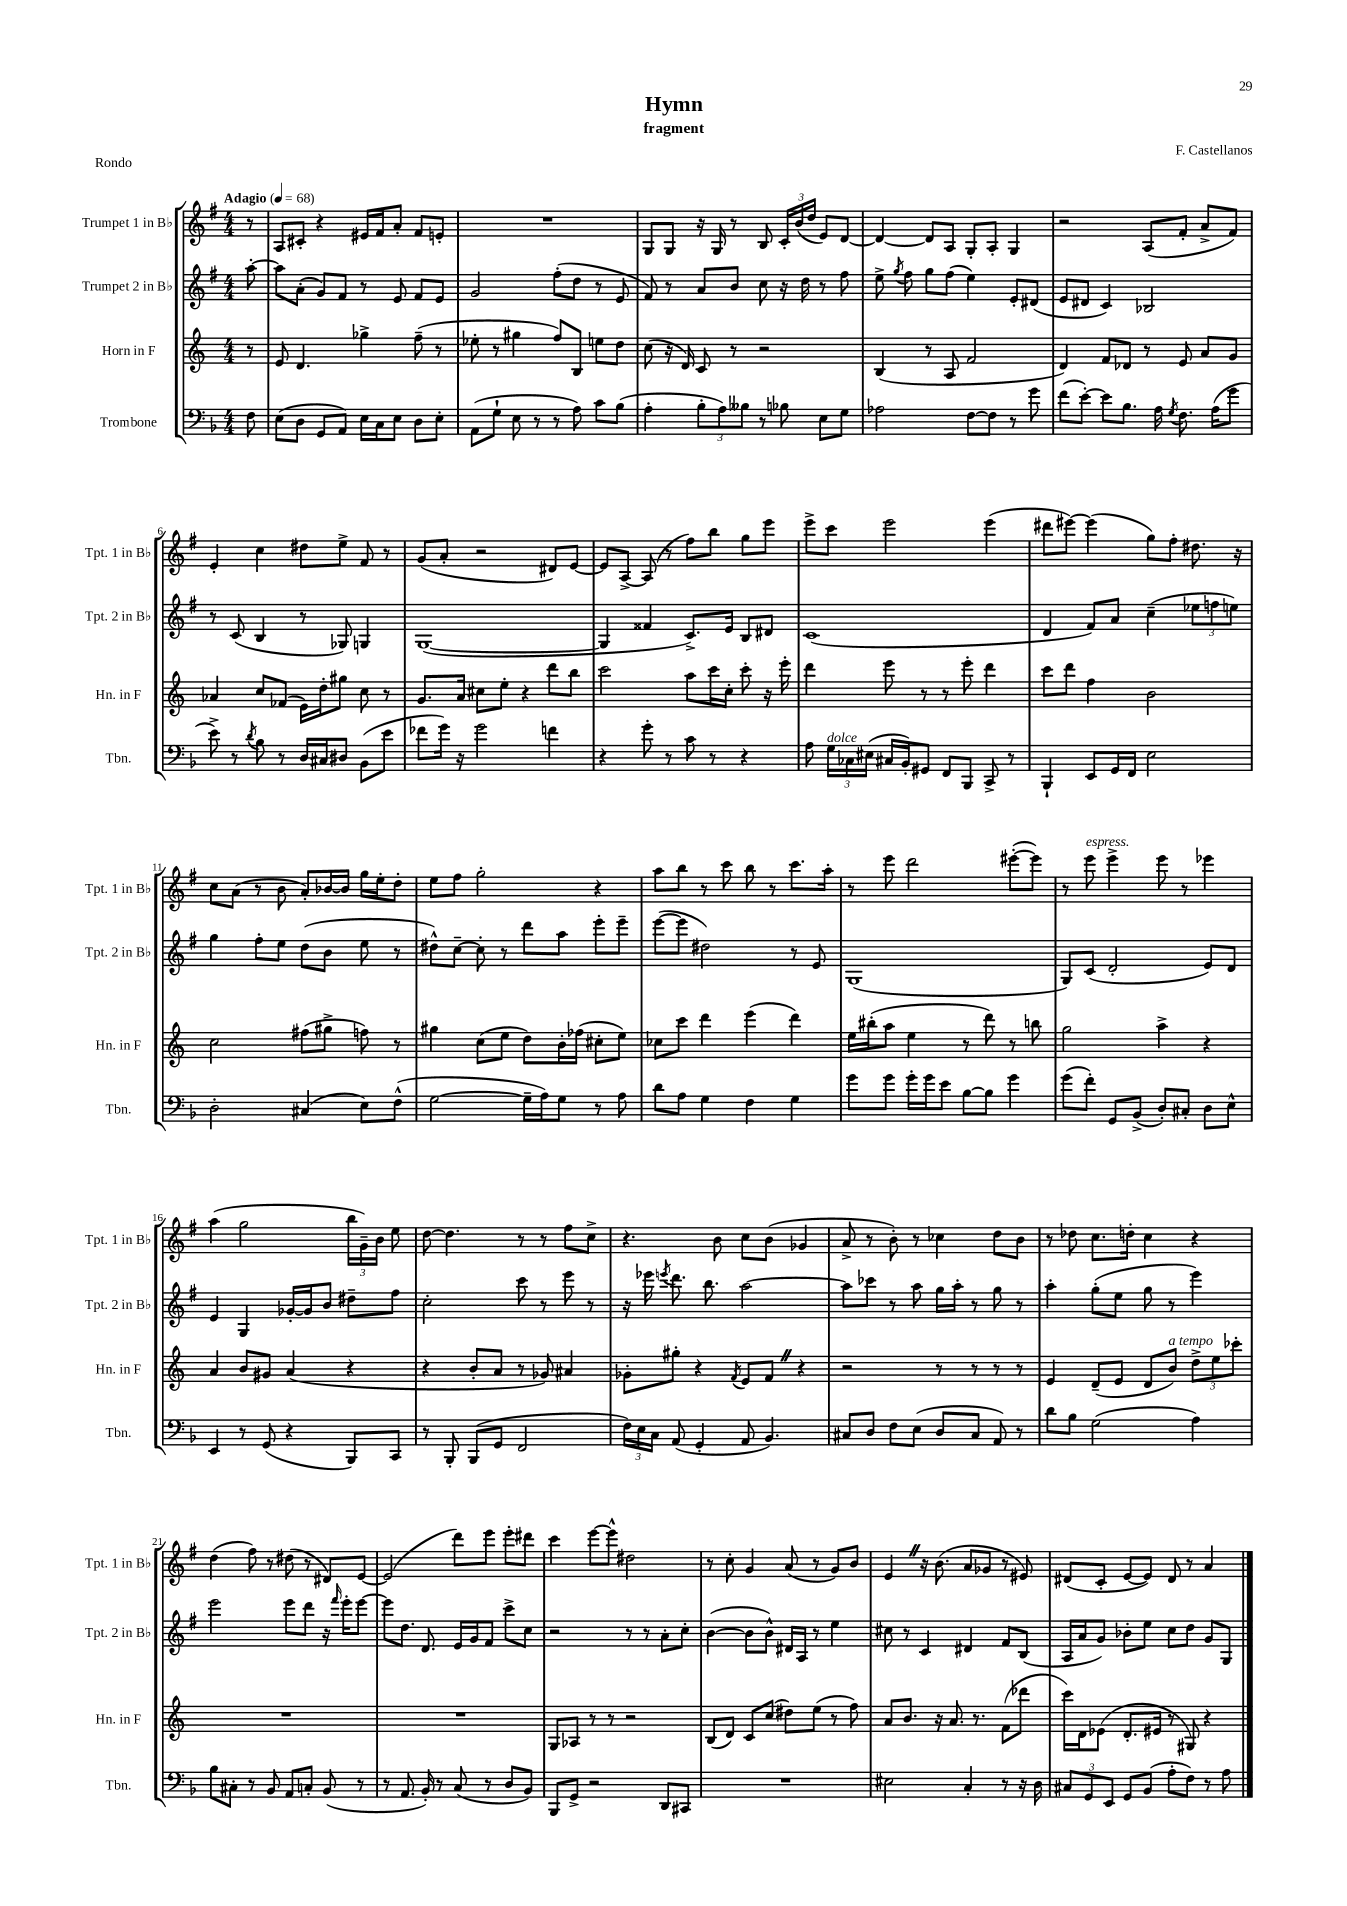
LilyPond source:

\header { title = "Hymn" composer = "F. Castellanos" subtitle = "fragment" piece = "Rondo" }
<<
\new StaffGroup <<
\new Staff = "s0" \with { instrumentName = "Trumpet 1 in Bb" shortInstrumentName = "Tpt. 1 in Bb" } {
    \clef treble \key g \major \numericTimeSignature \time 4/4 \partial 8 \tempo "Adagio" 4 = 68
    \autoBeamOff r8 |
    a8[ cis'8]-. r4 eis'16[ fis'16 a'8]-. fis'8[ e'8]-. |
    R1 |
    g8[ g8] r16 g16 r8 b8 \tuplet 3/2 { c'16[-. b'16( d''16] } e'8[) d'8]~ |
    d'4~ d'8[ a8] g8[-. a8]-. g4 |
    r2 a8[( fis'8]-. a'8[-> fis'8]) |
    e'4-. c''4 dis''8[ e''8]-> fis'8 r8 |
    g'8[( a'8]-. r2 dis'8[) e'8]~ |
    e'8[ a8]~-> a8( r8 fis''8[) b''8] g''8[ e'''8] |
    e'''8[-> c'''8] e'''2 e'''4( |
    dis'''8[ eis'''8]~) eis'''4( g''8[) fis''8]-. dis''8. r16 |
    c''8[ a'8]( r8 b'8 a'8[-.) bes'16~ bes'16] g''16[ e''16-. d''8]-. |
    e''8[ fis''8] g''2-. r4 |
    a''8[ b''8] r8 c'''8 b''8 r8 c'''8.[ a''16]-. |
    r8 e'''8 d'''2 eis'''8[~-.( eis'''8]) |
    r8 e'''8^\markup { \italic "espress." } e'''4-> e'''8 r8 ees'''4 |
    a''4( g''2 \tuplet 3/2 { b''16[ g'16--) b'16] } e''8 |
    d''8~ d''4. r8 r8 fis''8[ c''8]-> |
    r4. b'8 c''8[ b'8]( ges'4 |
    a'8-> r8 b'8-.) r8 ces''4 d''8[ b'8] |
    r8 des''8 c''8.[ d''16]-. c''4 r4 |
    d''4( fis''8) r8 dis''8( r8 dis'8[) e'8]~ |
    e'2( d'''8[) e'''8] e'''8[-. dis'''8] |
    c'''4 e'''8[~ e'''8]-^ dis''2 |
    r8 c''8-. g'4 a'8( r8 g'8[) b'8] |
    e'4 \once \override BreathingSign.text = \markup { \musicglyph "scripts.caesura.straight" } \breathe r16 b'8.( a'8[ ges'8] r8 eis'8) |
    dis'8[( c'8]-. e'8[~ e'8]) dis'8 r8 a'4 \bar "|." |
}
\new Staff = "s1" \with { instrumentName = "Trumpet 2 in Bb" shortInstrumentName = "Tpt. 2 in Bb" } {
    \clef treble \key g \major \numericTimeSignature \time 4/4 \partial 8
    \autoBeamOff a''8~-. |
    a''8[ a'8]-.( g'8[) fis'8] r8 e'8 fis'8[ e'8] |
    g'2 fis''8[-.( d''8] r8 e'8 |
    fis'8) r8 a'8[ b'8] c''8 r16 d''16 r8 fis''8 |
    e''8-> \acciaccatura { g''8 } fis''8 g''8[ fis''8]( e''4) e'8[-. dis'8]( |
    e'8[ dis'8] c'4) bes2 |
    r8 c'8( b4 r8 ges8) g4 |
    g1~( |
    g4 fisis'4 c'8.[->) e'16] b8[ dis'8] |
    c'1( |
    d'4 fis'8[) a'8] c''4--( \tuplet 3/2 { ees''8[ f''8 e''8]) } |
    g''4 fis''8[-. e''8] d''8[( b'8] e''8 r8 |
    dis''8[-^) c''8]~-- c''8-. r8 d'''8[ a''8] e'''8[-. e'''8]-- |
    e'''8[~( e'''8] dis''2) r8 e'8 |
    g1( |
    g8[) c'8]( d'2-. e'8[) d'8] |
    e'4 g4 ges'16[~-. ges'16 b'8] dis''8[-- fis''8] |
    c''2-. c'''8 r8 e'''8 r8 |
    r16 ees'''16 \acciaccatura { e'''8 } d'''8. b''8. a''2~ |
    a''8[ ces'''8] r8 a''8 g''16[ a''16]-. r8 g''8 r8 |
    a''4-. g''8[-.( e''8] g''8 r8 e'''4) |
    e'''2 e'''8[ d'''8] r16 \grace { fis'''16 } e'''16[-. e'''8]~ |
    e'''8[ d''8.] d'8. e'16[ g'16 fis'8] c'''8[-> c''8] |
    r2 r8 r8 a'8[-. c''8]-. |
    b'4~( b'8[ b'8]-^) dis'16[ a16] r8 e''4 |
    cis''8 r8 c'4 dis'4 fis'8[ b8]( |
    a16[ a'16 g'8]) bes'8[-. e''8] c''8[ d''8] g'8[ g8] \bar "|." |
}
\new Staff = "s2" \with { instrumentName = "Horn in F" shortInstrumentName = "Hn. in F" } {
    \clef treble \key c \major \numericTimeSignature \time 4/4 \partial 8
    \autoBeamOff r8 |
    e'8 d'4. ges''4-> f''8--( r8 |
    ees''8-. r8 gis''4 f''8[) b8] e''8[ d''8] |
    c''8( r16 d'16) c'8 r8 r2 |
    b4( r8 a8 f'2 |
    d'4) f'8[ des'8] r8 e'8 a'8[ g'8] |
    aes'4 c''8[ fes'8]( e'16[) d''16-. gis''8] c''8 r8 |
    g'8.[ a'16] cis''8[ e''8]-. r4 d'''8[ b''8] |
    c'''2 a''8[ c'''16 c''16]-. c'''8-. r16 e'''16-. |
    d'''4 e'''8 r8 r8 e'''8-. d'''4 |
    c'''8[ d'''8] f''4 b'2 |
    c''2 fis''8[( gis''8]-> f''8) r8 |
    gis''4 c''8[( e''8] d''8[) b'16-. fes''16]( cis''8[-. e''8]) |
    ces''8[ c'''8] d'''4 e'''4( d'''4) |
    e''16[ bis''16-.( a''8] e''4 r8 d'''8) r8 b''8 |
    g''2 a''4-> r4 |
    a'4 b'8[ gis'8] a'4( r4 |
    r4 b'8[-. a'8] r8 ges'8) ais'4 |
    ges'8[-. gis''8]-. r4 \acciaccatura { f'8 } e'8[ f'8] \once \override BreathingSign.text = \markup { \musicglyph "scripts.caesura.straight" } \breathe r4 |
    r2 r8 r8 r8 r8 |
    e'4 d'8[--( e'8] d'8[ b'8]^\markup { \italic "a tempo" }) \tuplet 3/2 { d''8[-> e''8 ces'''8]-. } |
    R1 |
    R1 |
    g8[ aes8] r8 r8 r2 |
    b8[( d'8]) c'8[ c''8]( dis''8[) e''8]( r8 f''8) |
    a'8[ b'8.] r16 a'8. r8. f'8[( des'''8] |
    c'''16[) d'16 ees'8]( d'8.[-. eis'16] r8 gis8) r4 \bar "|." |
}
\new Staff = "s3" \with { instrumentName = "Trombone" shortInstrumentName = "Tbn." } {
    \clef bass \key f \major \numericTimeSignature \time 4/4 \partial 8
    \autoBeamOff f8 |
    e8[( d8] g,8[ a,8]) e16[ c16 e8] d8[ e8]-. |
    a,8[( g8]-! e8 r8 r8 a8) c'8[ bes8]( |
    a4-. \tuplet 3/2 { bes8[-. a8) beses8] } r8 bes8 e8[ g8] |
    aes2 f8[~ f8] r8 g'8 |
    f'8[( e'8]~-.) e'8[ bes8.] a16 \acciaccatura { g8 } f8. a16[( g'8] |
    e'8->) r8 \acciaccatura { d'8 } bes8 r8 d16[ cis16 dis8] bes,8[( e'8] |
    fes'8[ g'16]) r16 g'2 f'4 |
    r4 g'8-. r8 c'8 r8 r4 |
    a8 \tuplet 3/2 { g16[^\markup { \italic "dolce" } ces16 eis16]( } cis16[ bes,16-.) gis,8] f,8[ bes,,8] c,8-> r8 |
    bes,,4-! e,8[ g,16 f,16] e2 |
    d2-. cis4( e8[) f8]-^( |
    g2~ g16[-- a16) g8] r8 a8 |
    d'8[ a8] g4 f4 g4 |
    g'8[ g'8] g'16[-. g'16 e'8] bes8[~ bes8] g'4 |
    g'8[( f'8]-.) g,8[ bes,8]->( d8[-.) cis8]-. d8[ e8]-^ |
    e,4 r8 g,8( r4 bes,,8[) c,8] |
    r8 bes,,8-. bes,,8[( g,8] f,2 |
    \tuplet 3/2 { f16[) e16 c16] } a,8( g,4-. a,8 bes,4.) |
    cis8[ d8] f8[ e8]( d8[ cis8] a,8) r8 |
    d'8[ bes8] g2( a4) |
    bes8[ cis8]-. r8 bes,8 a,8[ c8]-. bes,8( r8 |
    r8 a,8. bes,16-.) r8 c8( r8 d8[ bes,8]) |
    bes,,8[ g,8]-> r2 d,8[ cis,8] |
    R1 |
    eis2 c4-. r8 r16 d16 |
    \tuplet 3/2 { cis8[ g,8 e,8] } g,8[ bes,8]( a8[-. f8]) r8 a8 \bar "|." |
}
>>
>>
